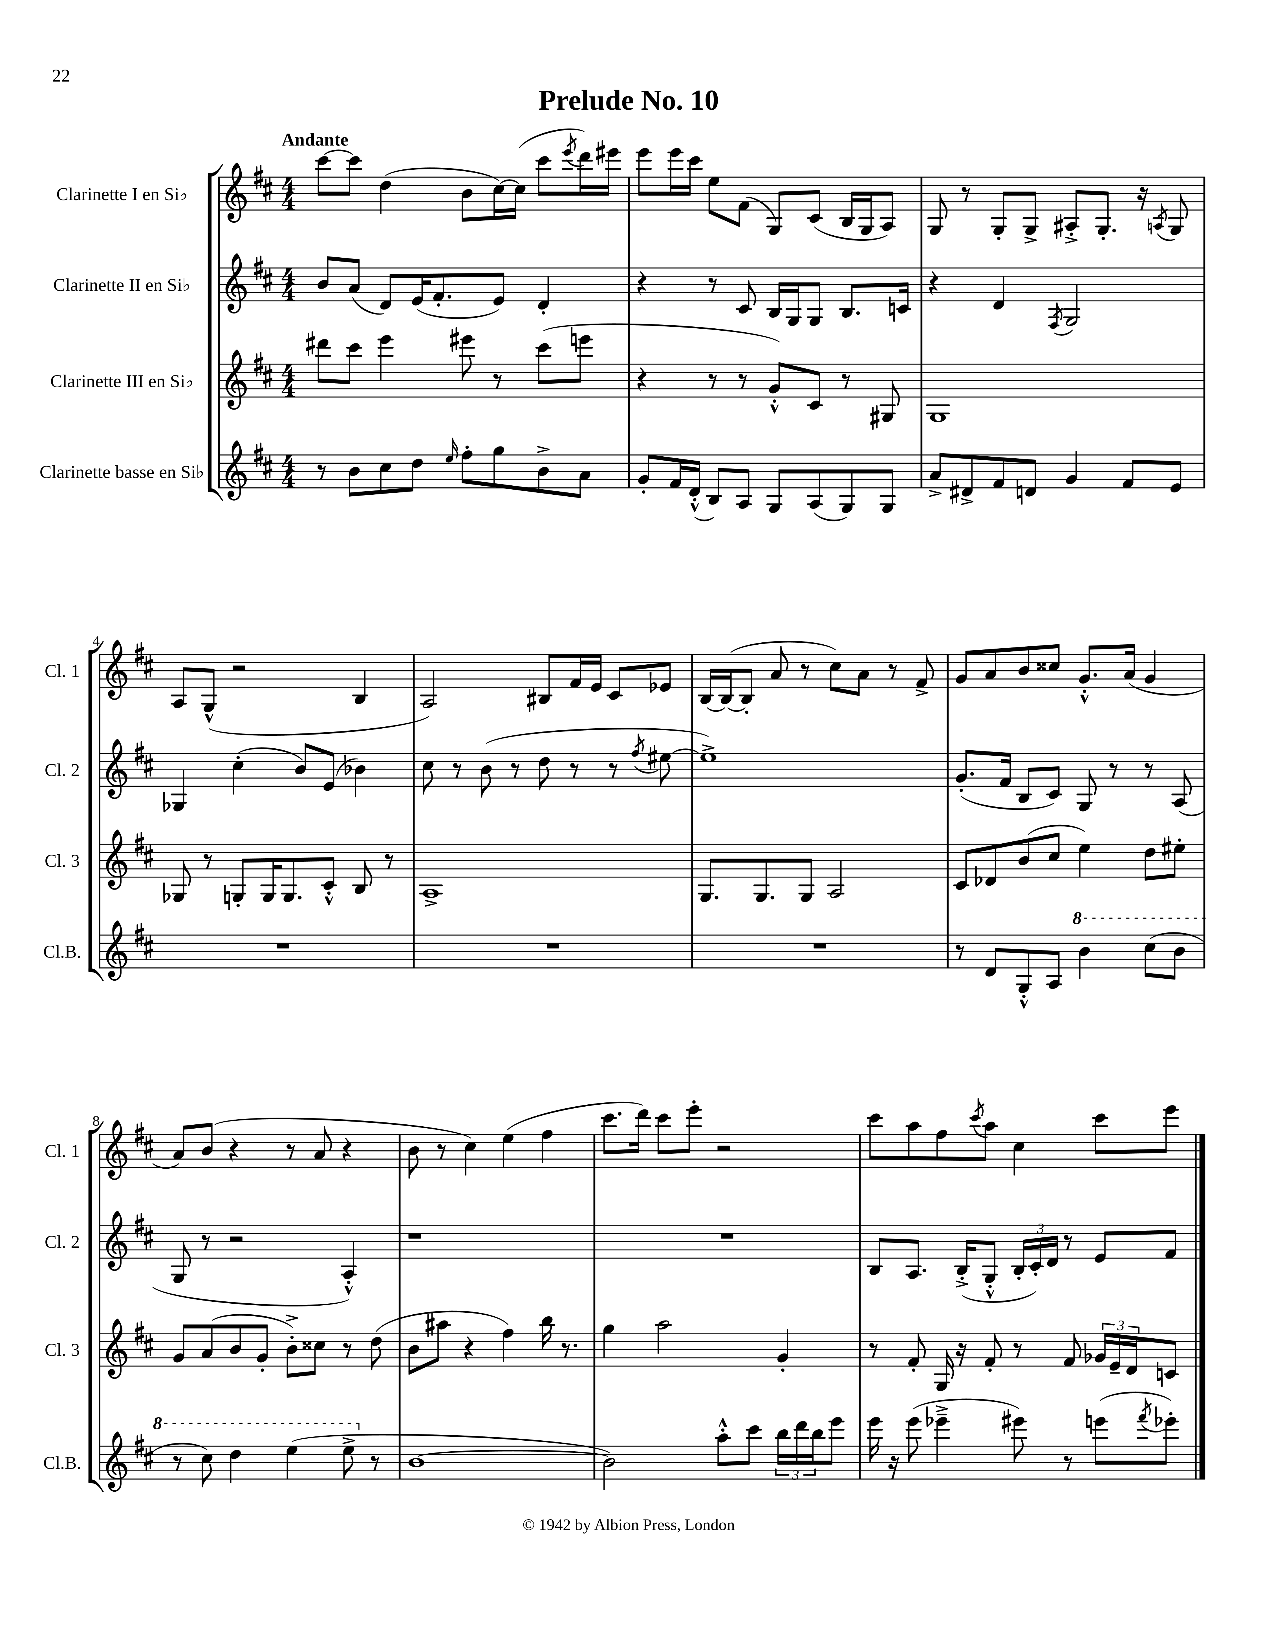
\header { title = "Prelude No. 10" }
<<
\new StaffGroup <<
\new Staff = "s0" \with { instrumentName = "Clarinette I en Sib" shortInstrumentName = "Cl. 1" } {
    \clef treble \key d \major \numericTimeSignature \time 4/4 \tempo "Andante"
    cis'''8~ cis'''8 d''4( b'8 cis''16~) cis''16( cis'''8 \acciaccatura { e'''8 } d'''16) eis'''16 |
    e'''8 e'''16 cis'''16 e''8 fis'8( g8) cis'8( b16 g16 a8) |
    g8 r8 g8-. g8-> ais8-.-> g8.-. r16 \acciaccatura { a8 } g8 |
    a8 g8-^( r2 b4 |
    a2) bis8 fis'16 e'16 cis'8 ees'8 |
    b16~ b16~( b8-. a'8 r8 cis''8) a'8 r8 fis'8-> |
    g'8 a'8 b'8 cisis''8 g'8.-.-^ a'16( g'4 |
    a'8) b'8( r4 r8 a'8 r4 |
    b'8 r8 cis''4) e''4( fis''4 |
    cis'''8. d'''16) cis'''8 e'''8-. r2 |
    cis'''8 a''8 fis''8 \acciaccatura { cis'''8 } a''8 cis''4 cis'''8 e'''8 \bar "|." |
}
\new Staff = "s1" \with { instrumentName = "Clarinette II en Sib" shortInstrumentName = "Cl. 2" } {
    \clef treble \key d \major \numericTimeSignature \time 4/4
    b'8 a'8( d'8) e'16( fis'8.-. e'8) d'4-. |
    r4 r8 cis'8 b16 g16 g8 b8. c'16 |
    r4 d'4 \acciaccatura { fis8 } g2 |
    ges4 cis''4-.( b'8) e'8( bes'4) |
    cis''8 r8 b'8( r8 d''8 r8 r8 \acciaccatura { fis''8 } eis''8~ |
    eis''1->) |
    g'8.-.( fis'16 b8 cis'8) g8 r8 r8 a8( |
    g8 r8 r2 a4-.-^) |
    r1 |
    R1 |
    b8 a8. b16-.->( g8-.-^ \tuplet 3/2 { b16-. cis'16-.) d'16 } r8 e'8 fis'8 \bar "|." |
}
\new Staff = "s2" \with { instrumentName = "Clarinette III en Sib" shortInstrumentName = "Cl. 3" } {
    \clef treble \key d \major \numericTimeSignature \time 4/4
    dis'''8 cis'''8 e'''4 eis'''8 r8 cis'''8( e'''8 |
    r4 r8 r8 g'8-.-^) cis'8 r8 gis8 |
    g1 |
    ges8 r8 g8-. g16 g8. cis'8-.-^ b8 r8 |
    a1-> |
    g8. g8. g8 a2 |
    cis'8 des'8 b'8( cis''8 e''4) d''8 eis''8-. |
    g'8 a'8( b'8 g'8-. b'8-.->) cisis''8 r8 d''8( |
    b'8 ais''8 r4 fis''4) b''16 r8. |
    g''4 a''2 g'4-. |
    r8 fis'8-. g16 r16 fis'8-. r8 fis'8 \tuplet 3/2 { ges'16 e'16-- d'16 } c'8 \bar "|." |
}
\new Staff = "s3" \with { instrumentName = "Clarinette basse en Sib" shortInstrumentName = "Cl.B." } {
    \clef treble \key d \major \numericTimeSignature \time 4/4
    r8 b'8 cis''8 d''8 \grace { e''16 } fis''8-. g''8 b'8-> a'8 |
    g'8-. fis'16 d'16-.-^( b8) a8 g8 a8( g8) g8 |
    a'8-> dis'8-> fis'8 d'8 g'4 fis'8 e'8 |
    R1 |
    R1 |
    R1 |
    r8 d'8 g8-.-^ a8 \ottava #1 b''4 cis'''8( b''8 |
    r8 cis'''8) d'''4 e'''4( e'''8-> \ottava #0 r8 |
    b'1~ |
    b'2) a''8-.-^ cis'''8 \tuplet 3/2 { b''16 d'''16 b''16 } e'''8 |
    e'''16 r16 e'''8( ees'''4---> eis'''8) r8 e'''8( \acciaccatura { fis'''8 } ees'''8-.) \bar "|." |
}
>>
>>
